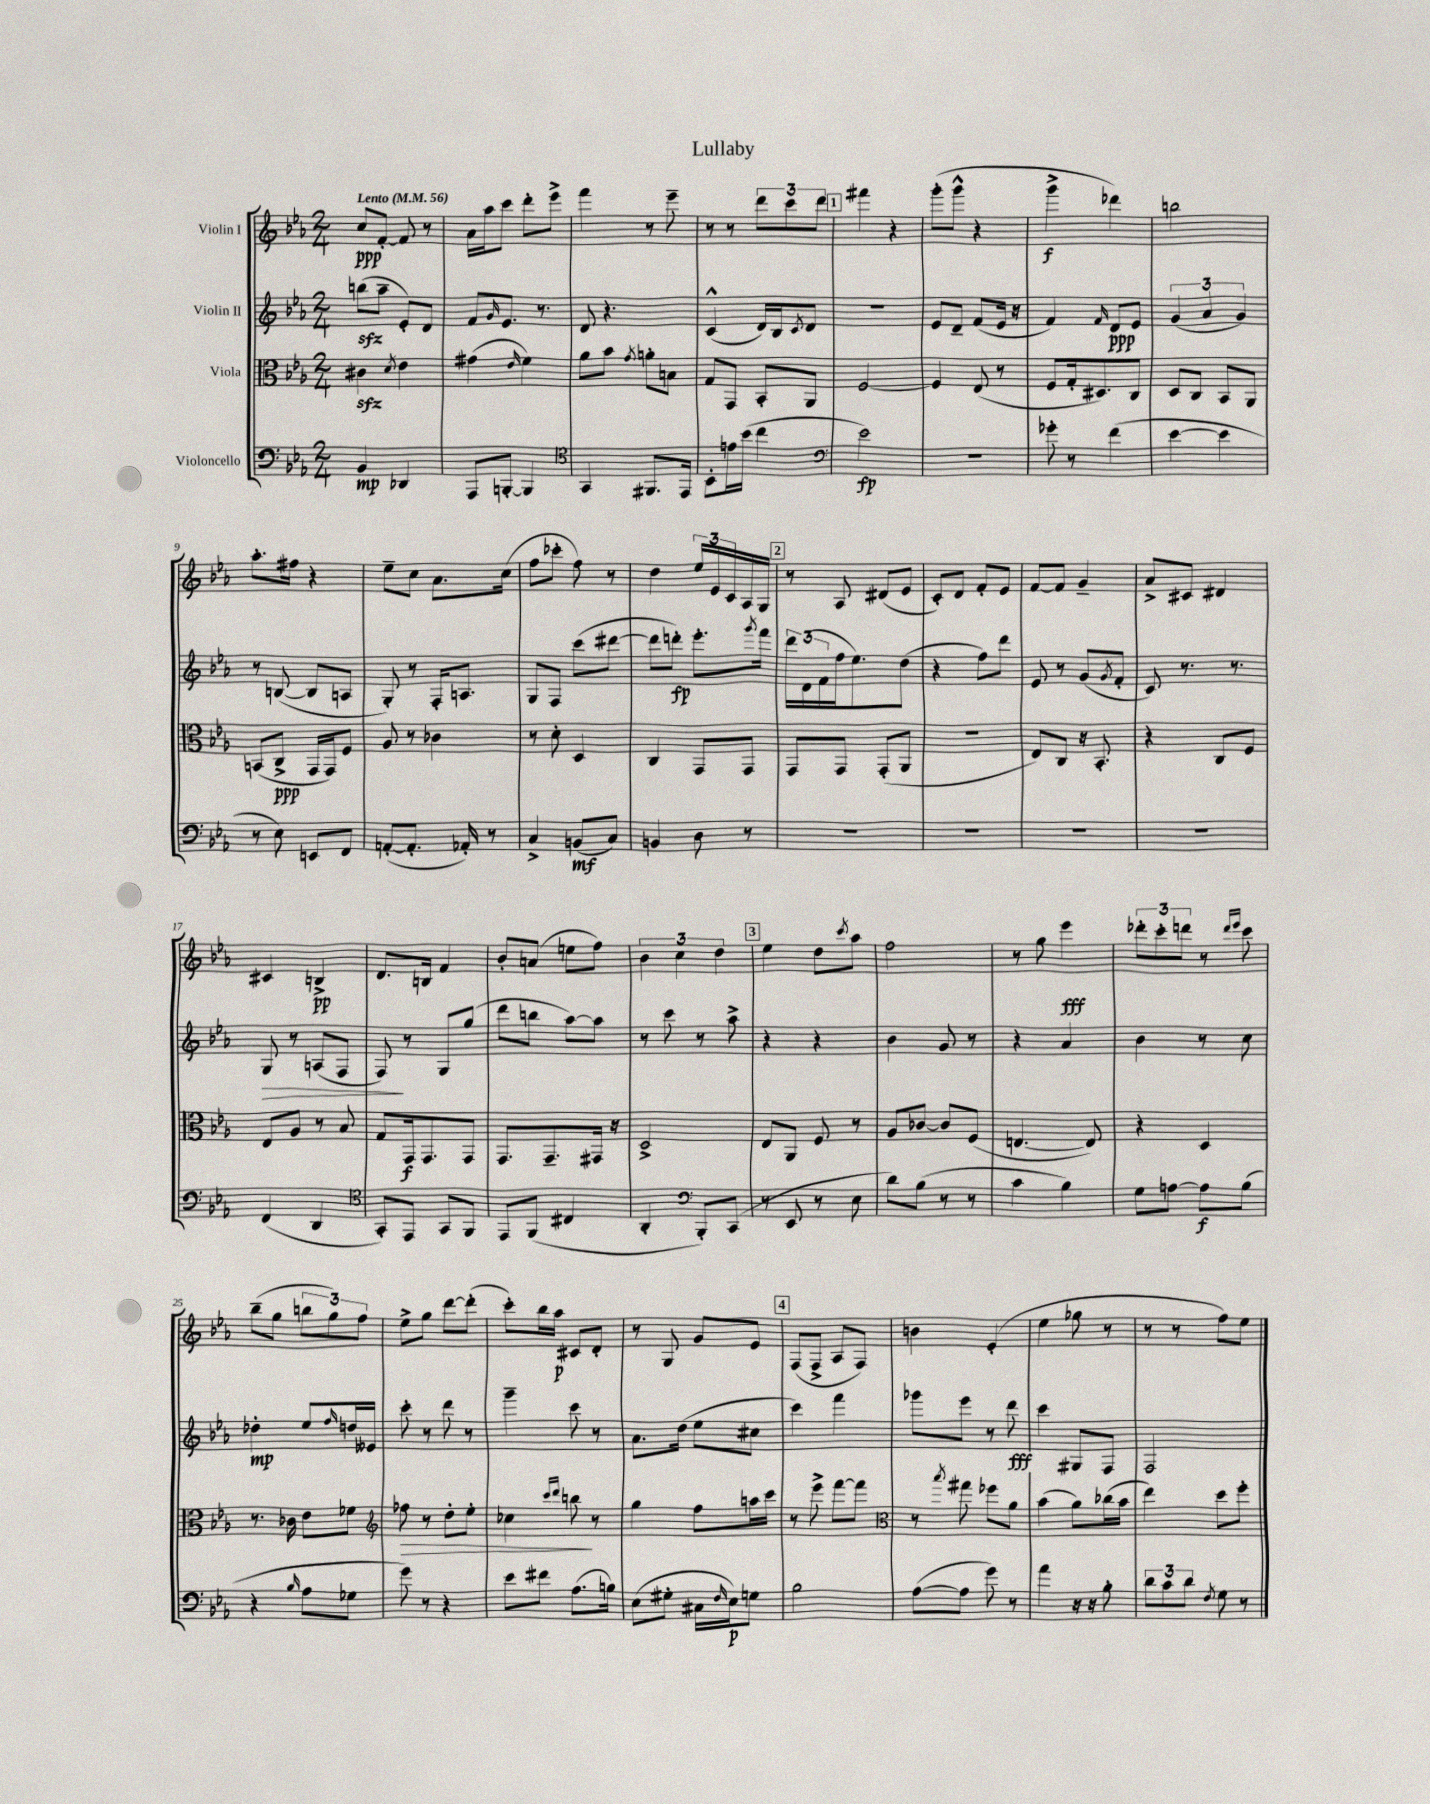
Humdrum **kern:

**kern	**dynam	**kern	**dynam	**kern	**dynam	**kern	**dynam
*part4	*part4	*part3	*part3	*part2	*part2	*part1	*part1
*staff4	*staff4	*staff3	*staff3	*staff2	*staff2	*staff1	*staff1
*I"Violoncello	*	*I"Viola	*	*I"Violin II	*	*I"Violin I	*
*clefF4	*	*clefC3	*	*clefG2	*	*clefG2	*
*k[b-e-a-]	*	*k[b-e-a-]	*	*k[b-e-a-]	*	*k[b-e-a-]	*
*M2/4	*	*M2/4	*	*M2/4	*	*M2/4	*
*MM56	*	*MM56	*	*MM56	*	*MM56	*
=1	=1	=1	=1	=1	=1	=1	=1
!	!	!	!	!	!	!LO:TX:a:B:t=Lento	!
4BB-/	mp	4c#Xzz\	.	(8bbnzz\L	.	8cc/L	ppp
.	.	.	.	8aa-~\J	.	[8f'/J	.
.	.	8qd/	.	.	.	.	.
4DD-X/	.	4e-\	.	8e-'/L)	.	8f/]	.
.	.	.	.	8d/J	.	8r	.
=2	=2	=2	=2	=2	=2	=2	=2
8AAA-/L	.	(4g#X\	.	8f/L	.	16a-\LL	.
.	.	.	.	.	.	16aa-\J	.
.	.	.	.	16qqg/	.	.	.
[8BBBn'/J	.	.	.	8.e-/J	.	8ccc\J	.
.	.	16qqe-/	.	.	.	.	.
4BBB/]	.	4f\)	.	.	.	8ddd'\L	.
.	.	.	.	8.r	.	.	.
.	.	.	.	.	.	8eee-^\J	.
=3	=3	=3	=3	=3	=3	=3	=3
*clefC4	*	*	*	*	*	*	*
4GG/	.	8a-\L	.	8d/	.	4fff\	.
.	.	8b-\J	.	4.r	.	.	.
.	.	8qg/	.	.	.	.	.
8.FF#X/L	.	8an'\L	.	.	.	8r	.
.	.	8Bn\J	.	.	.	8eee-~\	.
16EE-/Jk	.	.	.	.	.	.	.
=4	=4	=4	=4	=4	=4	=4	=4
8BB-'\L	.	8G/L	.	(4c^^/	.	8r	.
16en\L	.	8GG/J	.	.	.	8r	.
(16b-\JJ	.	.	.	.	.	.	.
4cc\	.	8BB-'/L	.	16d/LL)	.	12ddd\L	.
.	.	.	.	16B-/J	.	.	.
.	.	.	.	.	.	12ccc\	.
.	.	.	.	8qc/	.	.	.
.	.	8AA-/J	.	8d/J	.	.	.
.	.	.	.	.	.	12ddd\J	.
!!LO:REH:place=s1:t=1
=5	=5	=5	=5	=5	=5	=5	=5
*clefF4	*	*	*	*	*	*	*
2e-\)	fp	[2F/	.	2r	.	4fff#X\	.
.	.	.	.	.	.	4r	.
=6	=6	=6	=6	=6	=6	=6	=6
2r	.	4F/]	.	8e-/L	.	(8ggg'\L	.
.	.	.	.	8d~/J	.	8ggg^^\J	.
.	.	(8E-/	.	(8f/L	.	4r	.
.	.	8r	.	16e-/Jk	.	.	.
.	.	.	.	16r	.	.	.
=7	=7	=7	=7	=7	=7	=7	=7
8g-X'\	.	8F/L	.	4f/)	.	4ggg^\	f
8r	.	16G'/k	.	.	.	.	.
.	.	8.D#X/)	.	.	.	.	.
.	.	.	.	16qqf/	.	.	.
(4f\	.	.	.	8d/L	ppp	4ddd-X\)	.
.	.	8C/J	.	8e-/J	.	.	.
=8	=8	=8	=8	=8	=8	=8	=8
[4e-\	.	8D/L	.	(6g/	.	2bbn\	.
.	.	8C/J	.	.	.	.	.
.	.	.	.	6a-/	.	.	.
4e-\]	.	8BB-/L	.	.	.	.	.
.	.	.	.	6g/)	.	.	.
.	.	8AA-/J	.	.	.	.	.
!!LO:LB:g=z
=9	=9	=9	=9	=9	=9	=9	=9
8r	.	(8BBn/L	.	8r	.	8.aa-'\L	.
8E-\)	.	8C^/J	ppp	([8Bn/	.	.	.
.	.	.	.	.	.	16ff#X\Jk	.
8EEn/L	.	16GG/LL	.	8B/L]	.	4r	.
.	.	16GG/J)	.	.	.	.	.
8FF/J	.	8F/J	.	8An/J	.	.	.
=10	=10	=10	=10	=10	=10	=10	=10
([8AAn'/L	.	8A-/	.	8G'/)	.	8ee-~\L	.
8.AA'/J]	.	8r	.	8r	.	8cc\J	.
.	.	4c-X\	.	16F'/KL	.	8.a-\L	.
16AA-X'/)	.	.	.	8.An/J	.	.	.
8r	.	.	.	.	.	.	.
.	.	.	.	.	.	(16cc\Jk	.
=11	=11	=11	=11	=11	=11	=11	=11
4C^/	.	8r	.	8G/L	.	8ff\L	.
.	.	8d'\	.	8F/J	.	8ccc-X'\J	.
(8BBn/L	mf	4D/	.	(8ccc\L	.	8ff\)	.
8C/J)	.	.	.	[8ddd#X\J	.	8r	.
=12	=12	=12	=12	=12	=12	=12	=12
4BBn/	.	4C/	.	8ddd#\L]	.	4dd\	.
.	.	.	.	8dddn'\J)	fp	.	.
8D\	.	8GG/L	.	8.eee-'\L	.	24ee-/LL	.
.	.	.	.	.	.	24e-/	.
.	.	.	.	.	.	24c/	.
8r	.	8GG/J	.	.	.	16A-/	.
.	.	.	.	8qggg/	.	.	.
.	.	.	.	16fff\Jk	.	16G/JJ	.
!!LO:REH:place=s1:t=2
=13	=13	=13	=13	=13	=13	=13	=13
2r	.	8GG/L	.	24ddd\LL	.	8r	.
.	.	.	.	(24d\	.	.	.
.	.	.	.	24f\	.	.	.
.	.	8GG/J	.	16ff\J	.	8A-/	.
.	.	.	.	8.ee-\)	.	.	.
.	.	(8GG'/L	.	.	.	(8d#X/L	.
.	.	8AA-/J	.	(8dd\J	.	8e-/J	.
=14	=14	=14	=14	=14	=14	=14	=14
2r	.	2r	.	4r	.	8c'/L)	.
.	.	.	.	.	.	8d/J	.
.	.	.	.	8ff\L)	.	8f'/L	.
.	.	.	.	8ddd\J	.	8e-/J	.
=15	=15	=15	=15	=15	=15	=15	=15
2r	.	8E-/L)	.	8e-/	.	[8f/L	.
.	.	8C/J	.	8r	.	8f/J]	.
.	.	16r	.	(8g/L	.	4g~/	.
.	.	8.BB-'/	.	.	.	.	.
.	.	.	.	8qg/	.	.	.
.	.	.	.	8f'/J	.	.	.
=16	=16	=16	=16	=16	=16	=16	=16
2r	.	4r	.	8c/)	.	8a-^/L	.
.	.	.	.	8.r	.	8c#X/J	.
.	.	8C/L	.	.	.	4d#X/	.
.	.	.	.	8.r	.	.	.
.	.	8F/J	.	.	.	.	.
!!LO:LB:g=z
=17	=17	=17	=17	=17	=17	=17	=17
!	!	!	!	!	!LO:HP:b	!	!
(4FF/	.	8E-/L	.	8G/	>	4c#X/	.
.	.	8A-/J	.	8r	.	.	.
4DD/	.	8r	.	(8An/L	.	4Bn^/	pp
.	.	8B-/	.	8F/J	.	.	.
=18	=18	=18	=18	=18	=18	=18	=18
*clefC4	*	*	*	*	*	*	*
8GG'/L)	.	8G/L	.	8F/)	.	8.d/L	.
8EE-/J	.	16GG/k	f	8r	]	.	.
.	.	8.GG/	.	.	.	16Bn/Jk	.
8GG/L	.	.	.	8G/L	.	4f/	.
8FF/J	.	8GG/J	.	(8gg/J	.	.	.
=19	=19	=19	=19	=19	=19	=19	=19
8EE-/L	.	8.GG/L	.	8ddd\L	.	8b-'/L	.
(8FF/J	.	.	.	8bbn\J	.	(8an/J	.
.	.	8.GG~/	.	.	.	.	.
4C#X/	.	.	.	[8aa-\L)	.	8een\L	.
.	.	16GG#X/Jk	.	8aa-\J]	.	8ff\J)	.
.	.	16r	.	.	.	.	.
=20	=20	=20	=20	=20	=20	=20	=20
4AA-'/	.	2D^/	.	8r	.	6b-\	.
.	.	.	.	8ccc\	.	.	.
.	.	.	.	.	.	6cc\	.
*clefF4	*	*	*	*	*	*	*
8BBB-'/L)	.	.	.	8r	.	.	.
.	.	.	.	.	.	6dd\	.
(8CC/J	.	.	.	8aa-^\	.	.	.
!!LO:REH:place=s1:t=3
=21	=21	=21	=21	=21	=21	=21	=21
8r	.	8E-/L	.	4r	.	4ee-\	.
8EE-/	.	8AA-/J	.	.	.	.	.
8r	.	8F/	.	4r	.	8dd\L	.
.	.	.	.	.	.	8qccc/	.
8E-\	.	8r	.	.	.	8aa-\J	.
=22	=22	=22	=22	=22	=22	=22	=22
8d\L)	.	8A-/L	.	4b-\	.	2ff\	.
(8B-\J	.	[8c-X/J	.	.	.	.	.
8r	.	8c-/L]	.	8g/	.	.	.
8r	.	(8F/J	.	8r	.	.	.
=23	=23	=23	=23	=23	=23	=23	=23
4c\	.	[4.En/	.	4r	.	8r	.
.	.	.	.	.	.	8gg\	.
4B-\)	.	.	.	4a-/	.	4eee-\	fff
.	.	8E/])	.	.	.	.	.
=24	=24	=24	=24	=24	=24	=24	=24
8G\L	.	4r	.	4b-\	.	12ddd-X'\L	.
.	.	.	.	.	.	12ccc'\	.
[8An\J	.	.	.	.	.	.	.
.	.	.	.	.	.	12dddn\J	.
8A\L]	f	4D/	.	8r	.	8r	.
.	.	.	.	.	.	16qqddd/LL	.
.	.	.	.	.	.	16qqeee-/JJ	.
(8B-\J	.	.	.	8cc\	.	8ccc\	.
!!LO:LB:g=z
=25	=25	=25	=25	=25	=25	=25	=25
4r	.	8.r	.	4dd-X'\	mp	(8bb-~\L	.
.	.	.	.	.	.	8gg\J	.
.	.	16c-X\	.	.	.	.	.
16qqB-/	.	.	.	.	.	.	.
8A-\L	.	8e-\L	.	8ee-/L	.	12bbn\L	.
.	.	.	.	.	.	12gg\)	.
.	.	.	.	16qqff/	.	.	.
8G-X\J	.	8f-X\J	.	16ddn/L	.	.	.
.	.	.	.	.	.	12ff\J	.
.	.	.	.	16e--X/JJ	.	.	.
=26	=26	=26	=26	=26	=26	=26	=26
*	*	*clefG2	*	*	*	*	*
!	!	!	!LO:HP:b	!	!	!	!
8g\)	.	8ff-X\	>	8ccc'\	.	8ee-^\L	.
8r	.	8r	.	8r	.	8gg\J	.
4r	.	8dd'\L	.	8ddd\	.	[8ddd\L	.
.	.	8ee-'\J	.	8r	.	(8ddd'\J]	.
=27	=27	=27	=27	=27	=27	=27	=27
8e-\L	.	4cc-X\	.	4ggg~\	.	8ccc'\L)	.
8f#X\J	.	.	.	.	.	16bb-\L	.
.	.	.	.	.	.	16aa-\JJ	p
.	.	16qqccc/LL	.	.	.	.	.
.	.	16qqddd/JJ	.	.	.	.	.
(8.A-\L	.	8bbn\	.	8ccc\	.	8c#X/L	.
.	.	8r	]	8r	.	8d'/J	.
16Bn\Jk)	.	.	.	.	.	.	.
=28	=28	=28	=28	=28	=28	=28	=28
(8E-\L	.	4gg\	.	8.a-\L	.	8r	.
8G#X'\J	.	.	.	.	.	8G/	.
.	.	.	.	(16dd\Jk	.	.	.
16C#X\LL	.	8ff\L	.	8ee-\L	.	8g/L	.
16qqF/	.	.	.	.	.	.	.
16E-\J)	p	.	.	.	.	.	.
8Gn\J	.	16aan\L	.	8cc#X\J	.	8e-/J	.
.	.	16ccc\JJ	.	.	.	.	.
!!LO:REH:place=s1:t=4
=29	=29	=29	=29	=29	=29	=29	=29
2B-\	.	8r	.	4ccc\)	.	(8F/L	.
.	.	8eee-^\	.	.	.	8F^/J	.
.	.	[8fff\L	.	4fff\	.	8A-/L	.
.	.	8fff\J]	.	.	.	8F/J)	.
=30	=30	=30	=30	=30	=30	=30	=30
*	*	*clefC3	*	*	*	*	*
([8A-\L	.	8r	.	8ggg-X\L	.	4bn\	.
.	.	8qbb-/	.	.	.	.	.
8A-\J]	.	8gg#X\	.	8eee-\J	.	.	.
8g\)	.	8ff-X\L	.	8r	.	(4e-'/	.
8r	.	8a-\J	.	8ddd\	fff	.	.
=31	=31	=31	=31	=31	=31	=31	=31
4a-\	.	(4b-\	.	4ccc\	.	4ee-\	.
16r	.	8a-\L)	.	8G#X/L	.	8gg-X\	.
16r	.	.	.	.	.	.	.
8B-'\	.	(16cc-X\L	.	8F/J	.	8r	.
.	.	16b-\JJ	.	.	.	.	.
=32	=32	=32	=32	=32	=32	=32	=32
12d\L	.	4ee-\)	.	2F/	.	8r	.
12c\	.	.	.	.	.	.	.
.	.	.	.	.	.	8r	.
12d\J	.	.	.	.	.	.	.
8qF/	.	.	.	.	.	.	.
8G\	.	8dd\L	.	.	.	8ff\L)	.
8r	.	8ff'\J	.	.	.	8ee-\J	.
==	==	==	==	==	==	==	==
*-	*-	*-	*-	*-	*-	*-	*-
